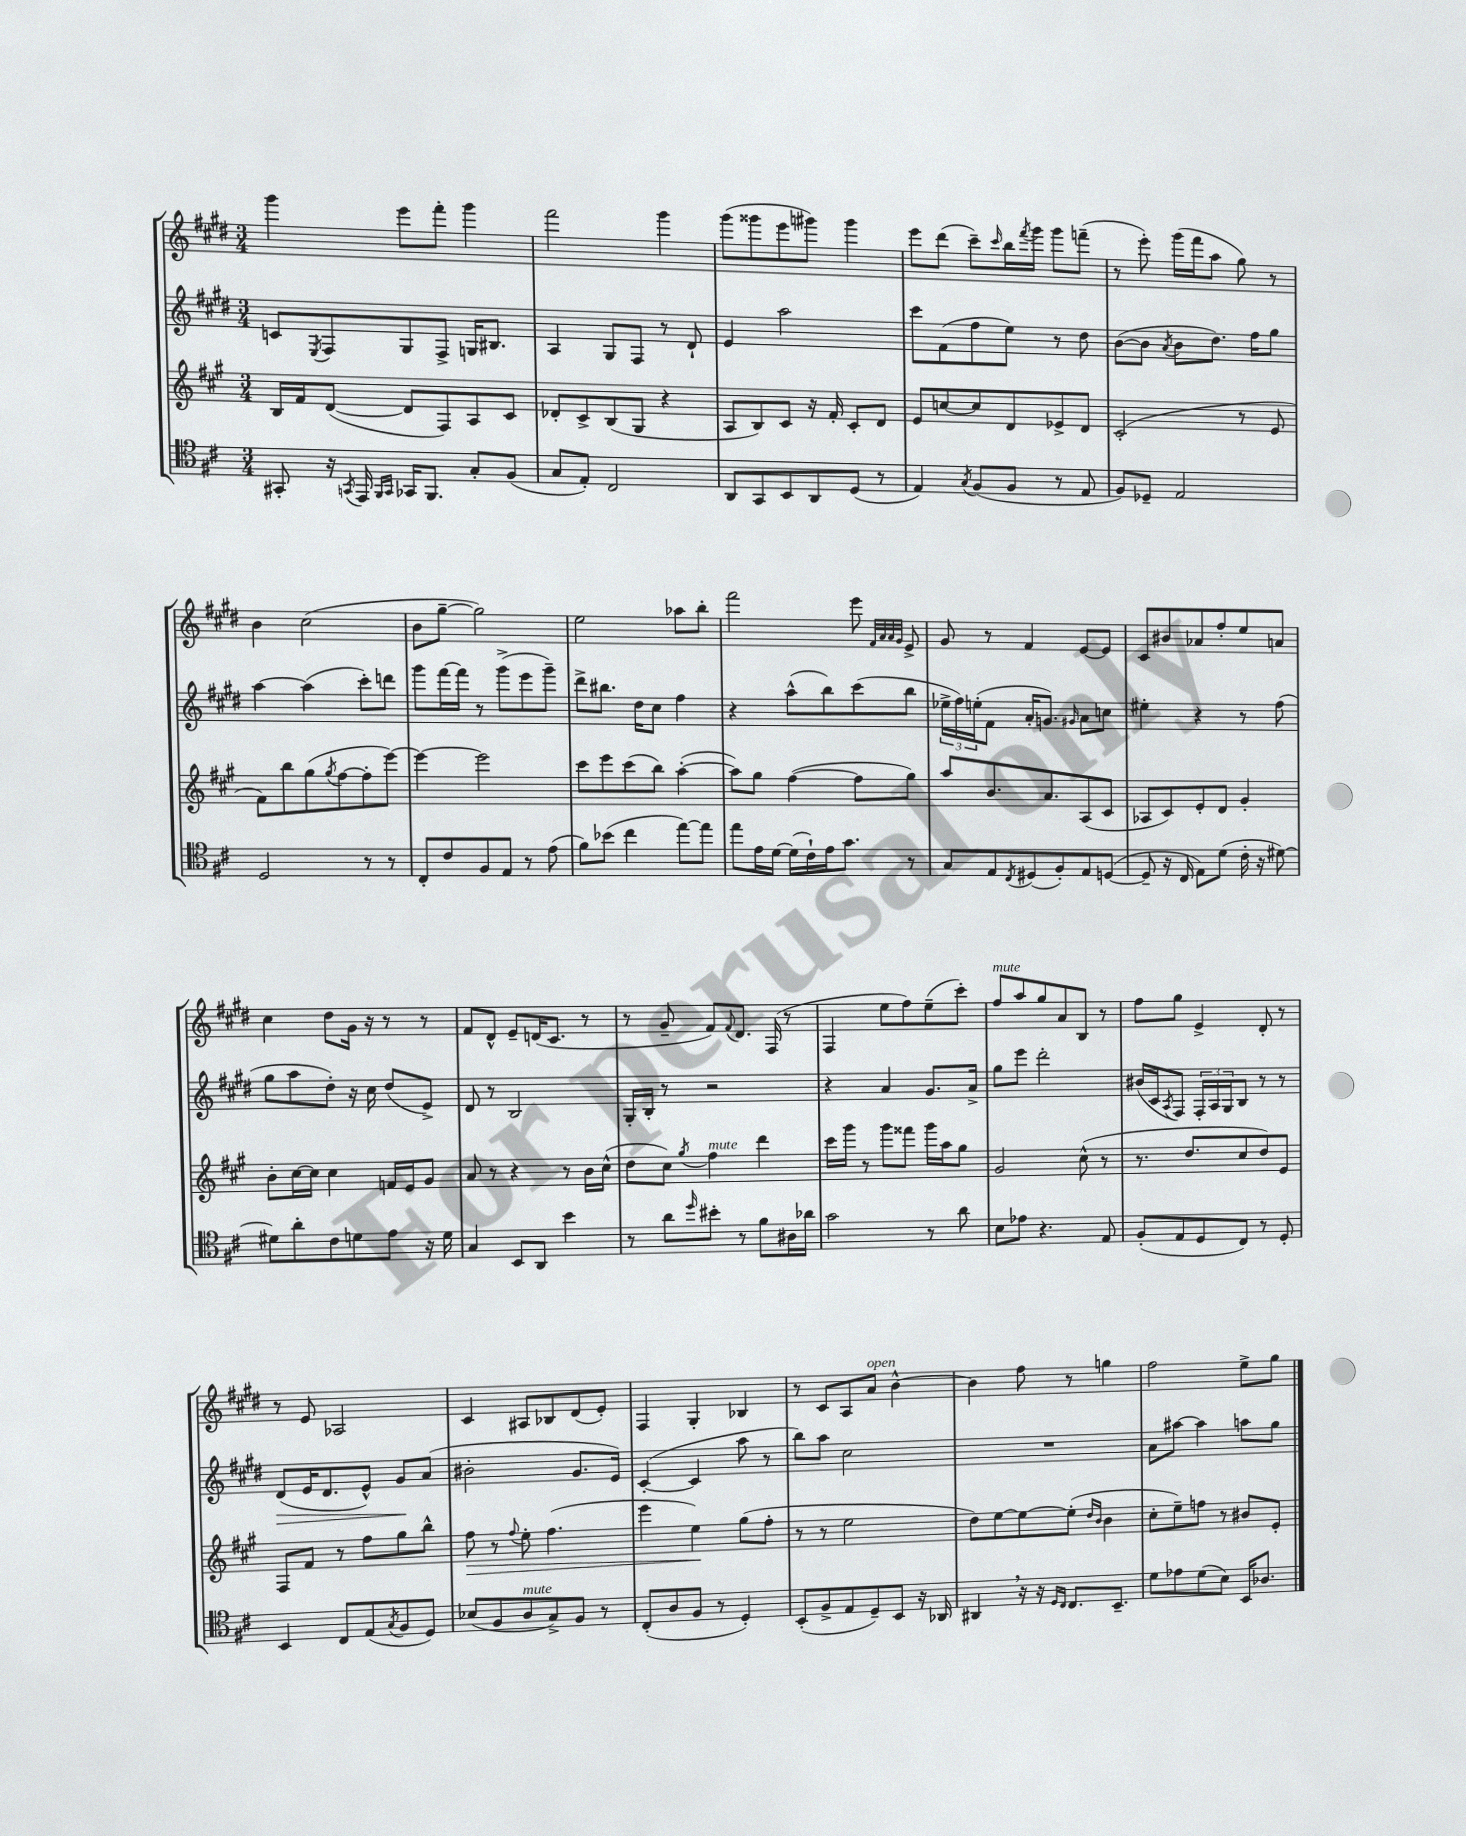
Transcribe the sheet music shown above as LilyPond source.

<<
\new StaffGroup <<
\new Staff = "s0" {
    \clef treble \key e \major \numericTimeSignature \time 3/4
    gis'''4 e'''8 fis'''8-. gis'''4 |
    fis'''2 gis'''4 |
    gis'''8( gisis'''8 e'''8 gis'''8) gis'''4 |
    e'''8 dis'''8( cis'''8--) \grace { cis'''16 } b''16 \acciaccatura { fis'''8 } gis'''16 gis'''8 f'''8--( |
    r8 e'''8-.) gis'''16( fis'''16 a''8 gis''8) r8 |
    b'4 cis''2( |
    b'8 gis''8~-- gis''2) |
    e''2 aes''8 b''8-. |
    fis'''2 e'''8 \grace { fis'32 a'32 a'32 gis'32 } e'8-> |
    gis'8 r8 fis'4 e'8~ e'8 |
    cis'8 bis'8 aes'8 fis''8-. e''8 a'8 |
    cis''4 dis''8 gis'16 r16 r8 r8 |
    fis'8 dis'8-^ e'8-- d'16( cis'8. r8 |
    r8 gis'8-- fis'8) \appoggiatura { fis'8 } dis'8. fis16( r8 |
    fis4 e''8 fis''8) e''8--( cis'''8-.) |
    fis''8^\markup { \italic "mute" } a''8 gis''8 a'8 b8 r8 |
    fis''8 gis''8 e'4-> dis'8-. r8 |
    r8 e'8 aes2 |
    cis'4 ais8 bes8 dis'8( e'8-.) |
    fis4 gis4-. bes4 |
    r8 cis'8 a8 a'8^\markup { \italic "open" } b'4~-^ |
    b'4 fis''8 r8 g''4 |
    fis''2 e''8-> gis''8 \bar "|." |
}
\new Staff = "s1" {
    \clef treble \key e \major \numericTimeSignature \time 3/4
    c'8 \acciaccatura { e8 } fis8 gis8 fis8-> g16 bis8. |
    a4 gis8 fis8 r8 dis'8-! |
    e'4 a''2 |
    cis'''8 fis'8( fis''8 e''8) r8 dis''8 |
    b'8~( b'8 \acciaccatura { a'8 } b'8 dis''8.) fis''16 gis''8 |
    a''4~ a''4( cis'''8-.) d'''8 |
    gis'''8 fis'''16~ fis'''16 r8 gis'''8->( e'''8 gis'''8--) |
    dis'''8-> bis''8. dis''16 cis''8 fis''4 |
    r4 a''8-^( b''8) cis'''8( b''8 |
    \tuplet 3/2 { ees''16-> fis''16) e''16-.( } fis'8 a'16-. g'8.) \grace { gis'16 } a'8 c''8 |
    eis''4-. r4 r8 fis''8( |
    gis''8 a''8 dis''8-.) r16 cis''16 dis''8( e'8->) |
    dis'8 r8 b2 |
    gis16-. b16-. r8 r2 |
    r4 a'4 gis'8. a'16-> |
    gis''8 e'''8 dis'''2-. |
    bis'16( cis'16 \acciaccatura { a8 } fis8) \tuplet 3/2 { fis16-. a16 gis16 } b8 r8 r8 |
    dis'8\>( e'16 dis'8. e'8-^) gis'8\! a'8( |
    bis'2-. gis'8. e'16) |
    cis'4~-.( cis'4 a''8 r8 |
    b''8) a''8 cis''2 |
    R2. |
    a'8 ais''8~ ais''4 a''8 gis''8 \bar "|." |
}
\new Staff = "s2" {
    \clef treble \key a \major \numericTimeSignature \time 3/4
    b16 fis'16 d'8~( d'8 fis8) a8 cis'8 |
    des'8-. cis'8-> b8( gis8 r4 |
    a8 b8) cis'8 r16 fis'16-. cis'8-. d'8 |
    e'8 c''8~ c''8 d'8 ees'8-> d'8 |
    cis'2-.( r8 e'8 |
    fis'8) b''8 gis''8( \acciaccatura { gis''8 } fis''8~ fis''8-. e'''8~) |
    e'''4~ e'''2 |
    cis'''8 e'''8 cis'''8( b''8) a''4~-.( |
    a''8) gis''8 fis''4~( fis''8 gis''8) |
    a''8 b'8. a'8. a8( cis'8 |
    aes8 cis'8) e'8-. d'8 gis'4-. |
    b'8-. cis''16~ cis''16 cis''4 f'16 e'16 gis'8 |
    a'8 r8 r4 r8 b'16 cis''16-^( |
    d''8 cis''8) \acciaccatura { gis''8 } fis''4^\markup { \italic "mute" } d'''4 |
    cis'''16 gis'''16 r8 gis'''8 fisis'''8 gis'''16 a''16 gis''8 |
    gis'2 cis''8-^( r8 |
    r8. d''8. cis''8 d''8) e'8 |
    fis8 fis'8 r8 fis''8 gis''8 b''8-^ |
    fis''8\> r8 \appoggiatura { fis''8 } e''8-. fis''4.( |
    e'''4 e''4\!) gis''8( fis''8-. |
    r8 r8 e''2 |
    d''8) e''8~ e''8~ e''8-.( \grace { d''16 b'16 } b'4 |
    cis''8-. e''8--) f''8 r8 bis'8 e'8-. \bar "|." |
}
\new Staff = "s3" {
    \clef tenor \key d \major \numericTimeSignature \time 3/4
    gis,8-. r16 \acciaccatura { g,8 } e,16 \grace { fis,16 g,16 } ges,16 fis,8. g8-. fis8( |
    g8 e8-.) cis2 |
    a,8 g,8 b,8 a,8 d8( r8 |
    e4) \acciaccatura { g8 } fis8( fis8 r8 e8 |
    fis8) des8-- e2 |
    d2 r8 r8 |
    cis8-. cis'8 fis8 e8 r8 e'8( |
    fis'8) bes'8( cis''4 e''8~) e''8 |
    e''8 e'16 d'16~ d'16( cis'16-!) e'16 g'8. r8 |
    g8 e8 \acciaccatura { cis8 } dis8( fis8-.) e8 d8~( |
    d8-- r16 cis16 e8) d'8( cis'16-. r16 dis'8~) |
    dis'8 a'8-. cis'8 d'8 e'8 r16 d'16 |
    g4 b,8 a,8 b'4 |
    r8 a'8 \grace { d''16 } bis'8-. r8 fis'8 ais16 aes'16 |
    g'2 r8 a'8 |
    b8 ees'8 r4. e8 |
    fis8-.( e8 d8 cis8) r8 d8-. |
    b,4 cis8 e8( \acciaccatura { g8 } fis8 d8) |
    bes8( fis8 a8^\markup { \italic "mute" } g8->) fis8 r8 |
    cis8-.( a8 fis8 r8 d4-.) |
    b,8-.( fis8-> e8 d8--) b,8 r16 aes,16 |
    ais,4 \breathe r16 r16 \grace { d16 cis16 } cis8. b,8.-- |
    d'8 ees'8 d'8( b8) b,16 aes8. \bar "|." |
}
>>
>>
\layout { \context { \Score \remove "Bar_number_engraver" } }
